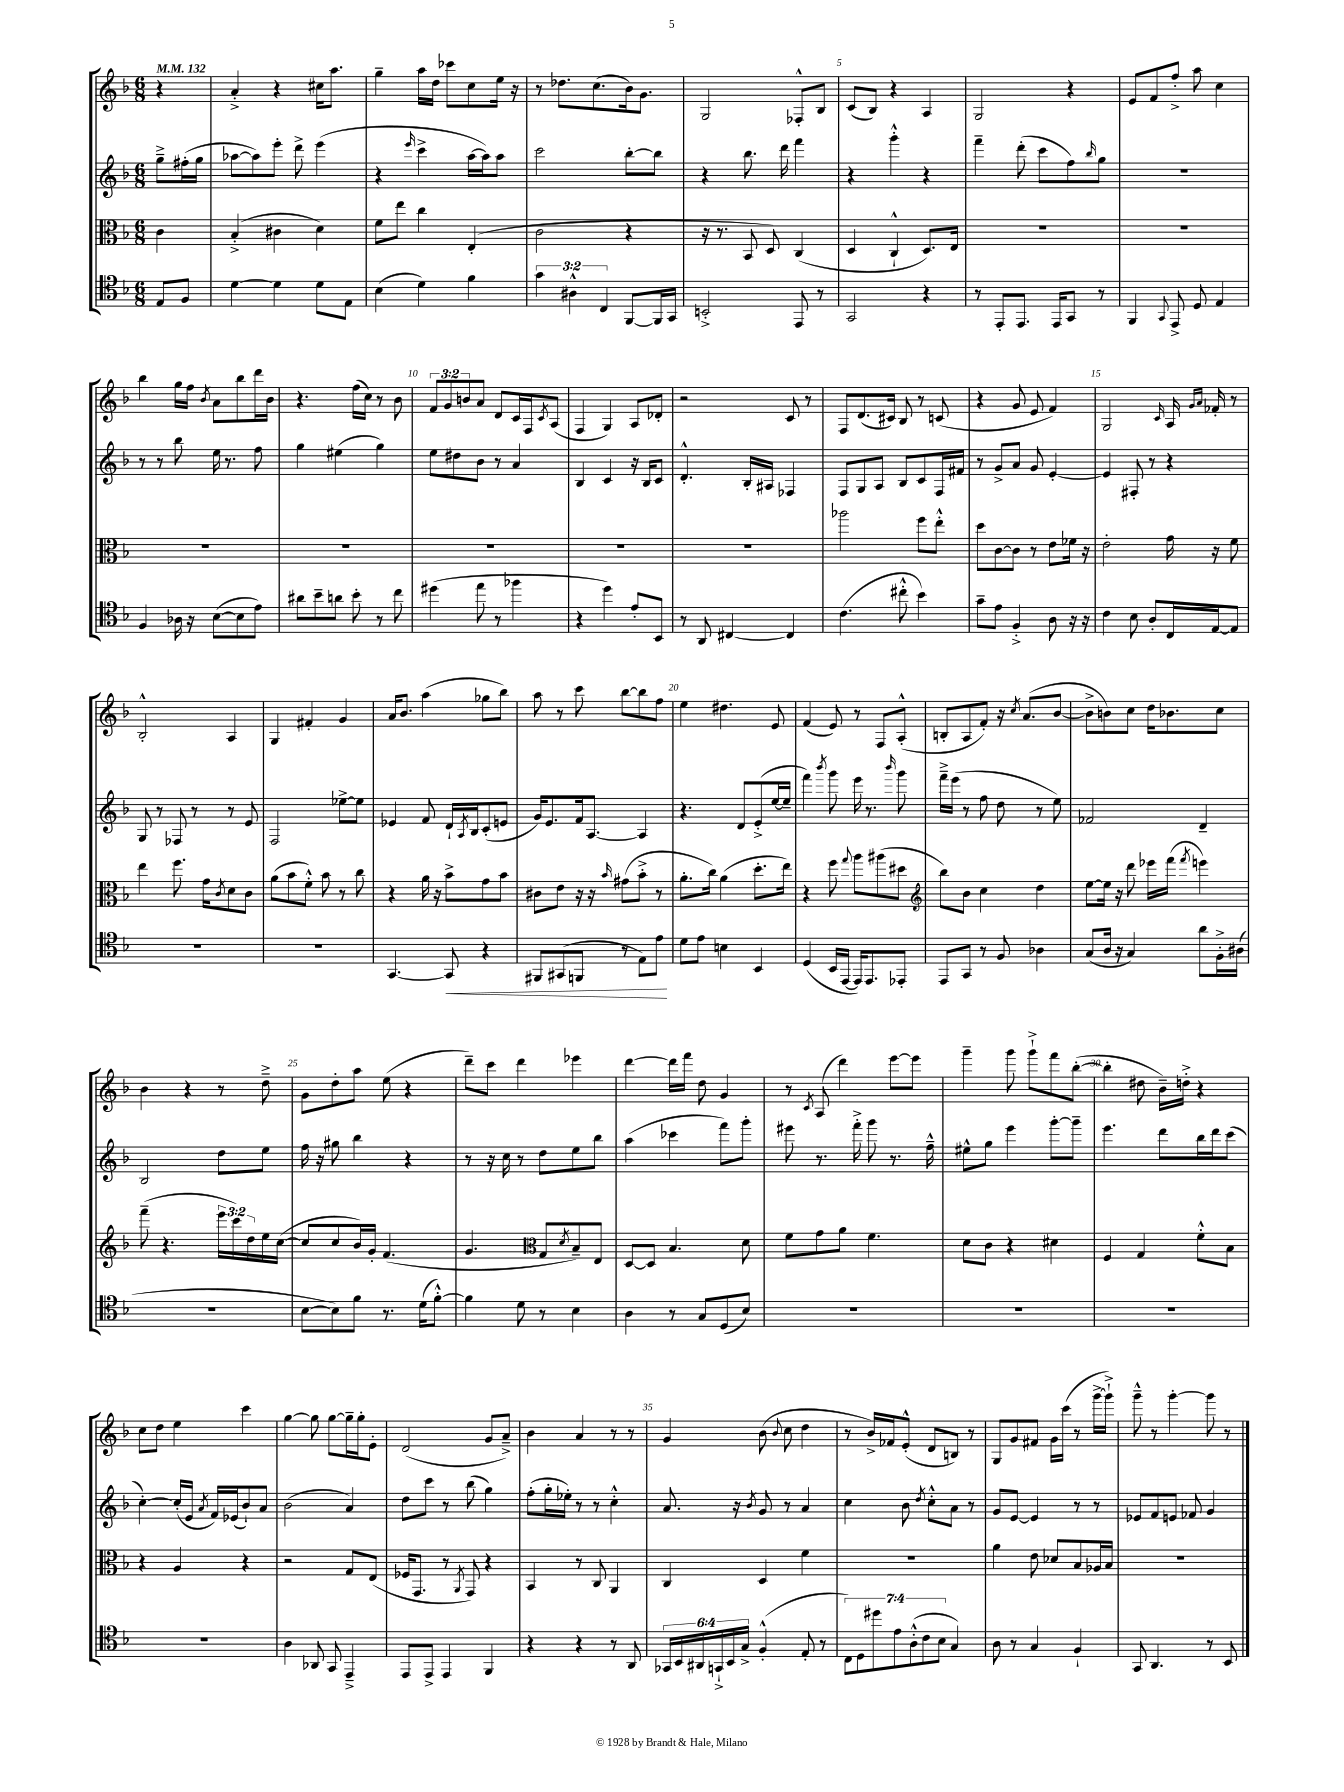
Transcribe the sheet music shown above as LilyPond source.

<<
\new StaffGroup <<
\new Staff = "s0" {
    \clef treble \key f \major \numericTimeSignature \time 6/8 \override Staff.TupletNumber.text = #tuplet-number::calc-fraction-text \partial 4 \tempo 4 = 132
    r4 |
    a'4-.-> r4 cis''16 a''8. |
    g''4-- a''16 d''16 ces'''8 c''8 e''16 r16 |
    r8 des''8. c''8.( bes'16) g'8. |
    g2 fes8-.-^ bes8 |
    c'8( bes8) r4 a4 |
    g2 r4 |
    e'8 f'8 f''8-.-> a''8 c''4 |
    bes''4 g''16 f''16 \acciaccatura { bes'8 } a'8 bes''8 d'''16 bes'16 |
    r4. f''16( c''16) r8 bes'8 |
    \tuplet 3/2 { f'8 g'8 b'8 } a'8 d'8 c'16 f16 \acciaccatura { c'8 } a8( |
    f4 g4) a8 des'8-. |
    r2 c'8 r8 |
    f8 d'8.( cis'16) bes8 r8 c'8( |
    r4 g'8 e'8 f'4) |
    g2 \grace { c'16 } a16 \grace { g'16 a'16 } fes'16-. r8 |
    bes2-.-^ a4 |
    g4 fis'4-. g'4 |
    a'16 bes'8. a''4( ges''8 bes''8) |
    a''8 r8 c'''8 bes''8~ bes''8 f''8 |
    e''4 dis''4. e'8 |
    f'4( e'8) r8 f8 a8-.-^( |
    b8-. a8 f'8-.) r16 \acciaccatura { c''8 } a'8.( bes'8~ |
    bes'8-> b'8) c''8 d''16 bes'8. c''8 |
    bes'4 r4 r8 d''8---> |
    g'8 d''8-. a''8 e''8( r4 |
    d'''8--) c'''8 d'''4 ees'''4 |
    d'''4~ d'''16 f'''16 d''8 g'4 |
    r8 \acciaccatura { c'8 } a8( d'''4) e'''8~ e'''8 |
    g'''4-- g'''8 g'''8-!-> f'''8 bes''8~-.( |
    bes''4-. dis''8 bes'16--) d''16-.-> r4 |
    c''8 d''8 e''4 c'''4 |
    g''4~ g''8 g''8~ g''16-- g''16-. e'8-. |
    d'2( g'8 a'8--->) |
    bes'4 a'4 r8 r8 |
    g'4 bes'8( \appoggiatura { bes'8 } c''8 d''4 |
    r8 bes'16->) fes'16 e'8-.-^( d'8 b8) r8 |
    g8 g'8 fis'8 g'16 c'''16( r8 g'''16~-> g'''16-!->) |
    g'''8---^ r8 g'''4~-. g'''8 r8 \bar "|." |
}
\new Staff = "s1" {
    \clef treble \key f \major \numericTimeSignature \time 6/8 \partial 4
    g''8---> fis''16-.( g''16 |
    aes''8~ aes''8) e'''8-. d'''8-> e'''4( |
    r4 \grace { e'''16 } c'''4-> a''16~ a''16) a''8 |
    c'''2 bes''8~-. bes''8 |
    r4 bes''8. d'''16 f'''4 |
    r4 g'''4-.-^ r4 |
    f'''4-- d'''8-.( c'''8 f''8) \grace { bes''16 } g''8 |
    R2. |
    r8 r8 bes''8 e''16 r8. f''8 |
    g''4 eis''4( g''4) |
    e''8 dis''8 bes'8 r8 a'4 |
    bes4 c'4 r16 bes16 c'8 |
    d'4.-.-^ bes16-. ais16 fes4 |
    f8 g8 a8 bes8 c'8 f16 fis'16 |
    r8 g'8-> a'8 g'8 e'4~-. |
    e'4 fis8-. r8 r4 |
    g8 r8 fes8 r8 r8 e'8 |
    f2 ees''8~-> ees''8 |
    ees'4 f'8 d'16-! \acciaccatura { a8 } bes16 c'8-.( e'8 |
    g'16) e'8. f'16 a8.~ a4 |
    r4. d'8 e'8-.->( e''16~ e''16-- |
    f'''4) \acciaccatura { bes'''8 } g'''8 e'''16 r8. \grace { bes'''16 } g'''8 |
    f'''16---> e'''16( r8 f''8 d''8 r8 e''8) |
    fes'2 d'4-- |
    bes2 d''8 e''8 |
    f''16 r16 gis''8 bes''4 r4 |
    r8 r16 c''16 r8 d''8 e''8 bes''8 |
    a''4( ces'''4 f'''8) g'''8-. |
    eis'''8 r8. f'''16-.-> g'''8 r8. f''16---^ |
    eis''8-^ g''8 e'''4 g'''8~-. g'''8-- |
    e'''4. d'''8 bes''16 d'''16 c'''8( |
    c''4~-.) c''16-.( e'16 \acciaccatura { a'8 } f'16) ees'16( bes'8-!) a'8 |
    bes'2( a'4) |
    d''8 c'''8 r8 bes''8( g''4) |
    f''8-.( g''16-. ees''16-.) r8 r8 c''4-.-^ |
    a'8. r16 \acciaccatura { bes'8 } g'8 r8 a'4 |
    c''4 bes'8 \acciaccatura { d''8 } c''8-.-^ a'8 r8 |
    g'8 e'8~ e'4 r8 r8 |
    ees'8 f'8 e'8 fes'8 g'4 \bar "|." |
}
\new Staff = "s2" {
    \clef alto \key f \major \numericTimeSignature \time 6/8 \override Staff.TupletNumber.text = #tuplet-number::calc-fraction-text \partial 4
    c'4 |
    bes4-.->( cis'4 d'4) |
    f'8 e''8 c''4 e4-.( |
    c'2 r4 |
    r16 r8. bes,8 d8) c4( |
    d4 c4-!-^ d8.) e16 |
    R2. |
    R2. |
    R2. |
    R2. |
    R2. |
    R2. |
    R2. |
    aes''2 f''8 e''8-.-^ |
    d''8 c'8~ c'8 r8 e'8 fes'16 r16 |
    e'2-. g'16 r16 f'8 |
    e''4 f''8. g'16 \acciaccatura { c'8 } d'8 c'8 |
    a'8( bes'8 f'8-.-^) bes'8 r8 c''8 |
    r4 a'16 r16 bes'8-> g'8 bes'8 |
    cis'8 e'8 r16 r16 \grace { bes'16 } gis'8( bes'8-.-> r8 |
    a'8.-. c''16) a'4( d''8.-. e''16) |
    r4 f''8 \appoggiatura { g''8 } a''8 ais''8( dis''8 |
    \clef treble bes''8) bes'8 c''4 d''4 |
    e''8~ e''16 r16 d'''8 ees'''16 f'''16( \acciaccatura { f'''8 } e'''4) |
    f'''8--( r4. \tuplet 3/2 { e'''16 c'''16) d''16 } e''16 c''16~( |
    c''8 c''8 bes'16) g'16-. f'4.( |
    g'4. \clef alto g8 \acciaccatura { d'8 } bes8--) e8 |
    d8~ d8 bes4. d'8 |
    f'8 g'8 a'8 f'4. |
    d'8 c'8 r4 dis'4 |
    f4 g4 f'8-.-^ bes8 |
    r4 a4 r4 |
    r2 g8 e8( |
    fes16 g,8. r8 \acciaccatura { a,8 } g,8) r4 |
    bes,4 r8 c8 a,4 |
    c4 d4 f'4 |
    R2. |
    a'4 e'8 des'8 bes8 aes16 bes16 |
    R2. \bar "|." |
}
\new Staff = "s3" {
    \clef tenor \key f \major \numericTimeSignature \time 6/8 \override Staff.TupletNumber.text = #tuplet-number::calc-fraction-text \partial 4
    e8 f8 |
    d'4~ d'4 d'8 e8 |
    bes4( d'4) f'4 |
    \tuplet 3/2 { g'4 ais4-^ c4 } f,8~ f,16 g,16 |
    b,2-.-> e,8 r8 |
    g,2 r4 |
    r8 e,8-. e,8. e,16 g,8 r8 |
    f,4 \appoggiatura { g,8 } e,8-> d8 e4 |
    f4 aes16 r16 bes8~( bes8 e'8) |
    ais'8 bes'8-- a'8 bes'8-. r8 c''8 |
    dis''4( e''8 r8 fes''4 |
    r4 d''4) e'8-. bes,8 |
    r8 a,8 cis4~ cis4 |
    c'4.( cis''8-.-^ bes'4) |
    g'8-- e'8 f4-.-> a8 r16 r16 |
    c'4 bes8 a8-. c16 e16~ e8 |
    R2. |
    R2. |
    g,4.~ g,8\< r4 |
    fis,8 gis,8( f,8 r8 e8) e'8\! |
    d'8 e'8 b4 bes,4 |
    d4( bes,16 e,16~ e,16) e,8. ees,8-. |
    e,8 g,8 r8 f8 aes4 |
    g8( a16 r16 g4) a'8 f16-.-> ais16( |
    R2. |
    bes8~ bes8) f'8 r8. d'16( f'8~-.-^) |
    f'4 d'8 r8 bes4 |
    a4 r8 g8 d8( bes8) |
    R2. |
    R2. |
    R2. |
    R2. |
    a4 aes,8 g,8 e,4---> |
    e,8 e,8-> e,4 f,4 |
    r4 r4 r8 a,8 |
    \tuplet 6/4 { ges,16 bes,16 ais,16 g,16-!-> bes,16 g16-> } f4-.-^( e8-. r8 |
    \tuplet 7/4 { c8) d8 dis''8 e'8 a8-.-^( c'8 bes8 } g4) |
    a8 r8 g4 f4-! |
    g,8 a,4. r8 bes,8 \bar "|." |
}
>>
>>
\layout { \context { \Score \override BarNumber.break-visibility = ##(#f #t #t) barNumberVisibility = #(every-nth-bar-number-visible 5) } }
